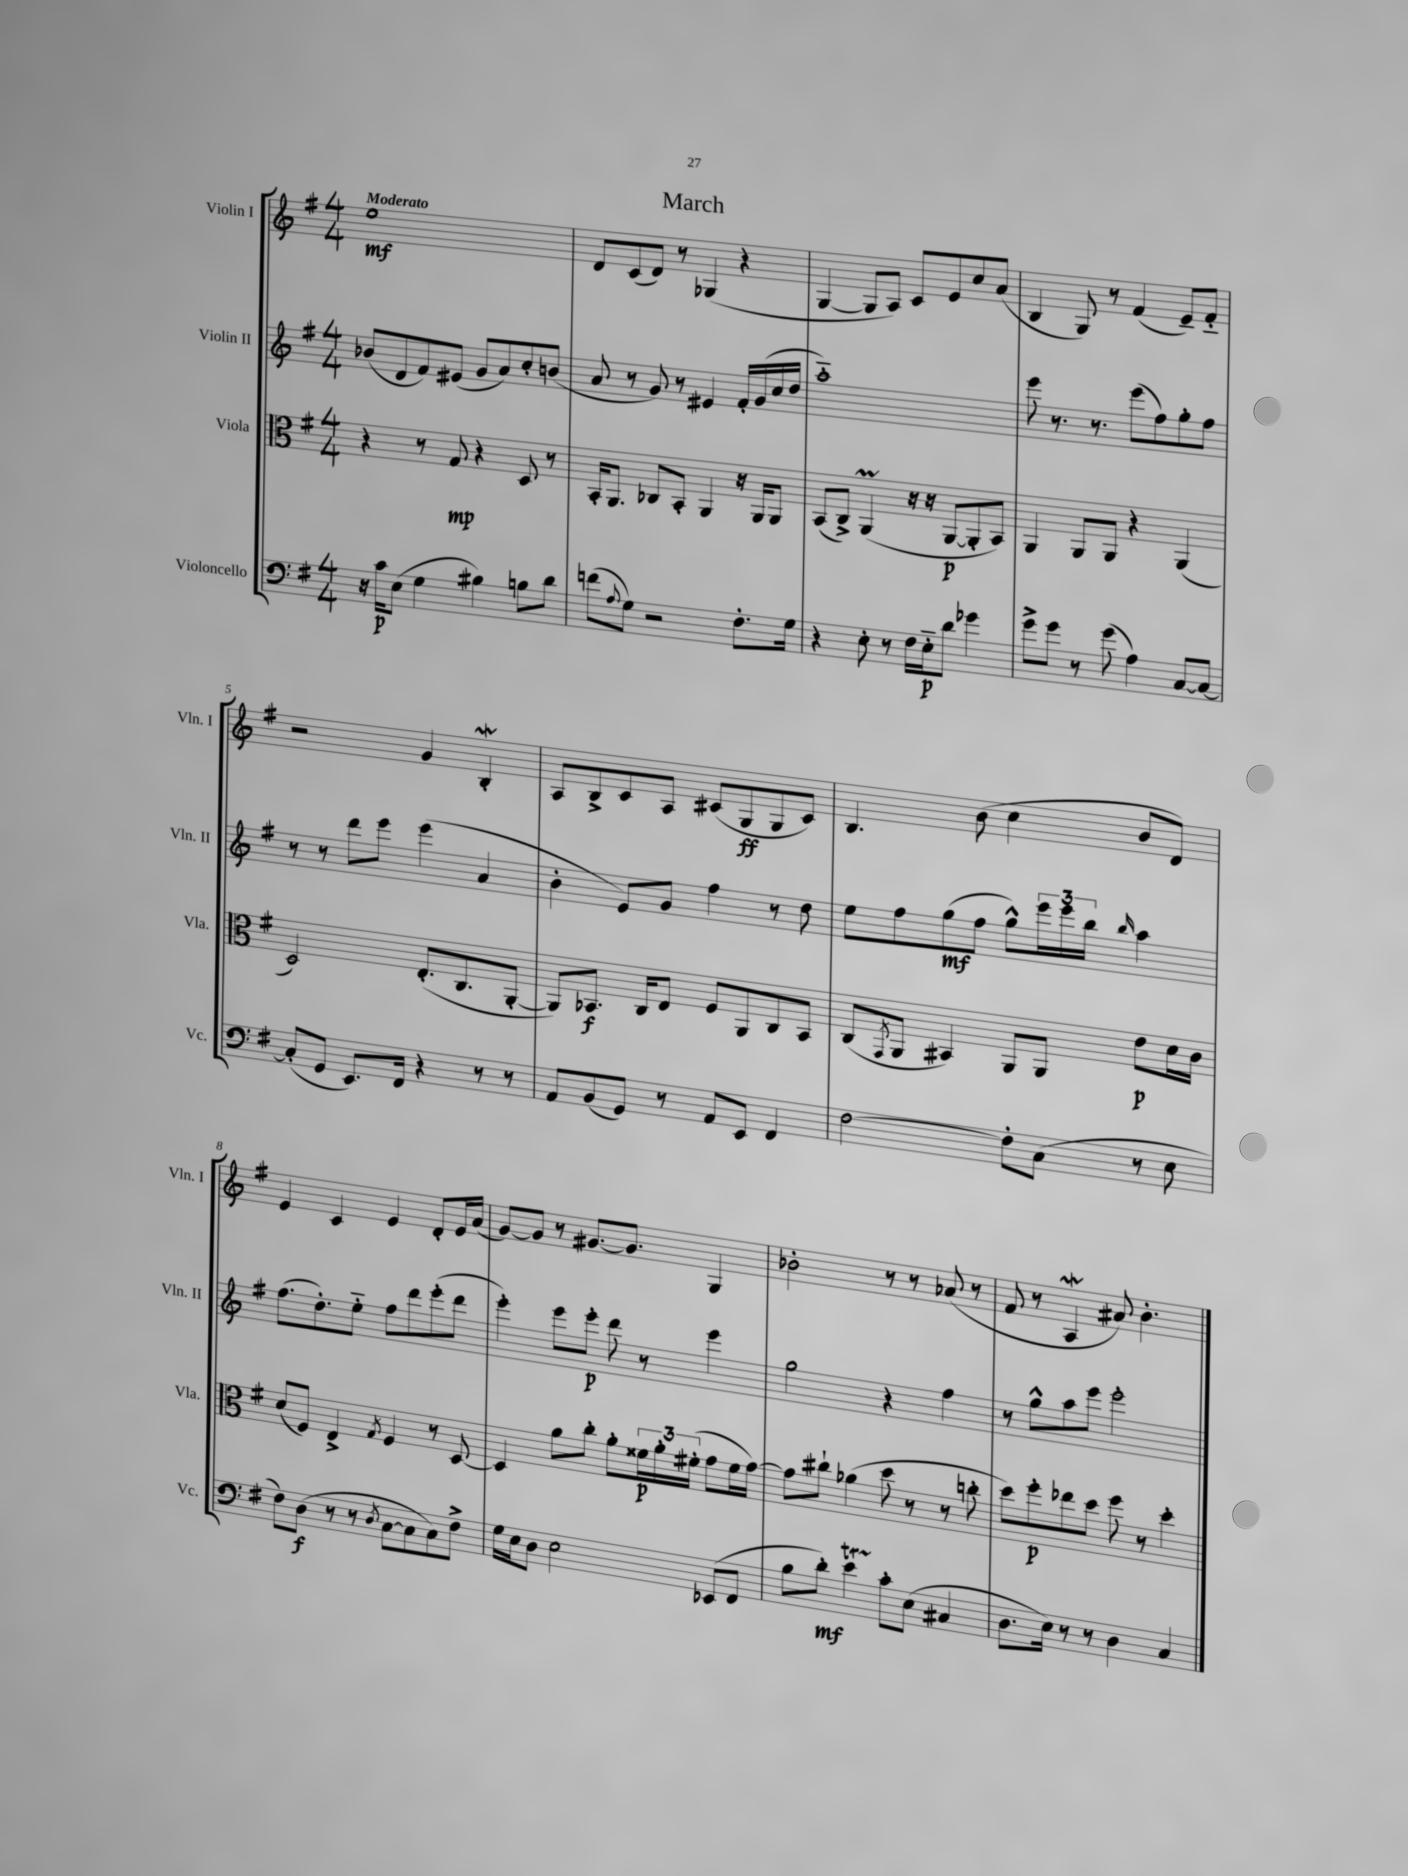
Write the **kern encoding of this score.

**kern	**dynam	**kern	**dynam	**kern	**dynam	**kern	**dynam
*part4	*part4	*part3	*part3	*part2	*part2	*part1	*part1
*staff4	*staff4	*staff3	*staff3	*staff2	*staff2	*staff1	*staff1
*I"Violoncello	*	*I"Viola	*	*I"Violin II	*	*I"Violin I	*
*I'Vc.	*	*I'Vla.	*	*I'Vln. II	*	*I'Vln. I	*
*clefF4	*	*clefC3	*	*clefG2	*	*clefG2	*
*k[f#]	*	*k[f#]	*	*k[f#]	*	*k[f#]	*
*M4/4	*	*M4/4	*	*M4/4	*	*M4/4	*
=1	=1	=1	=1	=1	=1	=1	=1
!	!	!	!	!	!	!LO:TX:a:B:t=Moderato	!
16r	.	4r	.	(8b-X/L	.	1ee	mf
16c\KL	p	.	.	.	.	.	.
(8E\J	.	.	.	8d/	.	.	.
4G\	.	8r	.	8f#/)	.	.	.
.	.	8G/	mp	(8e#X/J	.	.	.
4B#X\)	.	4r	.	8g/L	.	.	.
.	.	.	.	8a/)	.	.	.
8Bn\L	.	8D/	.	8cc'/	.	.	.
8d\J	.	8r	.	(8bn/J	.	.	.
=2	=2	=2	=2	=2	=2	=2	=2
(8fn\L	.	16BB'/KL	.	8a/	.	8d/L	.
.	.	8.AA/J	.	.	.	.	.
8qqA/	.	.	.	.	.	.	.
8G\J)	.	.	.	8r	.	(8c/	.
2r	.	8C-X/L	.	8g/)	.	8d/J)	.
.	.	8BB'/J	.	8r	.	8r	.
.	.	4AA/	.	4e#X/	.	(4G-X/	.
8.F#'\L	.	16r	.	16f#'/LL	.	4r	.
.	.	16AA/KL	.	(16g/	.	.	.
.	.	8AA/J	.	16cc/	.	.	.
16G\Jk	.	.	.	16dd/JJ	.	.	.
=3	=3	=3	=3	=3	=3	=3	=3
4r	.	(8BB/L	.	1aa)	.	[4G/	.
.	.	8C^/J)	.	.	.	.	.
8E'\	.	(4AAM/	.	.	.	8G/L]	.
8r	.	.	.	.	.	8A/J)	.
16F#\LL	.	16r	.	.	.	8c/L	.
16E\J	p	16r	.	.	.	.	.
8d\J	.	[8AA/L	p	.	.	8e/	.
4g-X\	.	8AA'/]	.	.	.	8cc/	.
.	.	8BB/J)	.	.	.	(8a/J	.
=4	=4	=4	=4	=4	=4	=4	=4
8g^\L	.	4AA/	.	8eee\	.	4B/	.
8g\J	.	.	.	8.r	.	.	.
8r	.	8AA/L	.	.	.	8G/)	.
.	.	.	.	8.r	.	.	.
(8g\	.	8AA/J	.	.	.	8r	.
4A\)	.	4r	.	(8eee\L	.	(4f#/	.
.	.	.	.	8ff#\)	.	.	.
[8C/L	.	(4AA/	.	8gg'\	.	8e~/L)	.
8C/J_	.	.	.	8ff#\J	.	8f#/J	.
!!LO:LB:g=z
=5	=5	=5	=5	=5	=5	=5	=5
(8C'/L]	.	2D/)	.	8r	.	2r	.
8GG/J	.	.	.	8r	.	.	.
8.EE/L)	.	.	.	8ddd\L	.	.	.
.	.	.	.	8eee\J	.	.	.
16FF#/Jk	.	.	.	.	.	.	.
4r	.	(8.E'/L	.	(4eee\	.	4g/	.
.	.	8.C/	.	.	.	.	.
8r	.	.	.	4a/	.	4BW'/	.
8r	.	[8AA'/J	.	.	.	.	.
=6	=6	=6	=6	=6	=6	=6	=6
8AA/L	.	8AA/L])	.	4b'\	.	8A/L	.
(8BB/	.	8.BB-X/J	f	.	.	8B^/	.
8GG/J)	.	.	.	8e/L)	.	8c/	.
.	.	16C/KL	.	.	.	.	.
8r	.	8E/J	.	8g/J	.	8A/J	.
8AA/L	.	8F#/L	.	4ff#\	.	(8c#X/L	.
8EE/J	.	8AA/	.	.	.	8G/	ff
4FF#/	.	8C/	.	8r	.	8G/	.
.	.	8BB-/J	.	8dd\	.	8c#/J)	.
=7	=7	=7	=7	=7	=7	=7	=7
[2F#\	.	(8C/L	.	8ee\L	.	4.B/	.
.	.	8qGG/	.	.	.	.	.
.	.	8AA/J	.	8ff#\	.	.	.
.	.	4BB#X/)	.	(8gg\	mf	.	.
.	.	.	.	8ff#\J	.	(8b\	.
8F#'\L]	.	8AA/L	.	8gg^^\L)	.	4cc\	.
(8C\J	.	8AA/J	.	24eee\L	.	.	.
.	.	.	.	24eee\	.	.	.
.	.	.	.	24bb\JJ	.	.	.
.	.	.	.	16qqbb/	.	.	.
8r	.	8e\L	p	4aa\	.	8b/L	.
8E\	.	16d\L	.	.	.	8d/J)	.
.	.	16c\JJ	.	.	.	.	.
!!LO:LB:g=z
=8	=8	=8	=8	=8	=8	=8	=8
8F#\L)	.	(8d/L	.	(8.ff#\L	.	4e/	.
(8D\J	f	8F#/J)	.	.	.	.	.
.	.	.	.	8.dd'\)	.	.	.
8r	.	4E^/	.	.	.	4c/	.
8r	.	.	.	8ee\J	.	.	.
8qD/	.	8qG/	.	.	.	.	.
[8C\L	.	4F#/	.	8ff#\L	.	4e/	.
8C\]	.	.	.	8ddd\	.	.	.
8C\)	.	8r	.	(8eee'\	.	8d'/L	.
8F#^\J	.	[8D/	.	8ddd\J	.	16e/L	.
.	.	.	.	.	.	(16a/JJ	.
=9	=9	=9	=9	=9	=9	=9	=9
16G\LL	.	4D/]	.	4eee'\)	.	[8g/L)	.
16E\J	.	.	.	.	.	.	.
8D\J	.	.	.	.	.	8g/J]	.
2E\	.	8a\L	.	8eee\L	.	8r	.
.	.	8cc'\J	.	8eee'\J	p	[8.g#X/L	.
.	.	8a'\L	.	8ddd\	.	.	.
.	.	.	.	.	.	8.g#/J]	.
.	.	24f##X\L	p	8r	.	.	.
.	.	24a'\	.	.	.	.	.
.	.	(24f#X'\JJ	.	.	.	.	.
(8EE-X/L	.	8g\L	.	4eee\	.	4G/	.
8FF#/J	.	16f#\L	.	.	.	.	.
.	.	[16g\JJ)	.	.	.	.	.
=10	=10	=10	=10	=10	=10	=10	=10
8B\L	.	8g\L]	.	2gg\	.	2b-X'\	.
8d'\J)	mf	8cc#X`\J	.	.	.	.	.
4eT\	.	(4a-X\	.	.	.	.	.
8c'\L	.	8dd\	.	4r	.	8r	.
(8E\J	.	8r	.	.	.	8r	.
4C#X/	.	8r	.	4ff#\	.	(8a-X/	.
.	.	8ccn'\	.	.	.	8r	.
=11	=11	=11	=11	=11	=11	=11	=11
8.D\L	.	8dd\L)	.	8r	.	8f#/	.
.	.	8ff#'\	p	8gg^^\L	.	8r	.
16E\Jk)	.	.	.	.	.	.	.
8r	.	8ee-X\	.	8aa\	.	4AW/	.
8r	.	8dd\J	.	8eee\J	.	.	.
4D\	.	8ff#\	.	2eee'\	.	8a#X/)	.
.	.	8r	.	.	.	4.b'\	.
4C/	.	4dd'\	.	.	.	.	.
==	==	==	==	==	==	==	==
*-	*-	*-	*-	*-	*-	*-	*-
